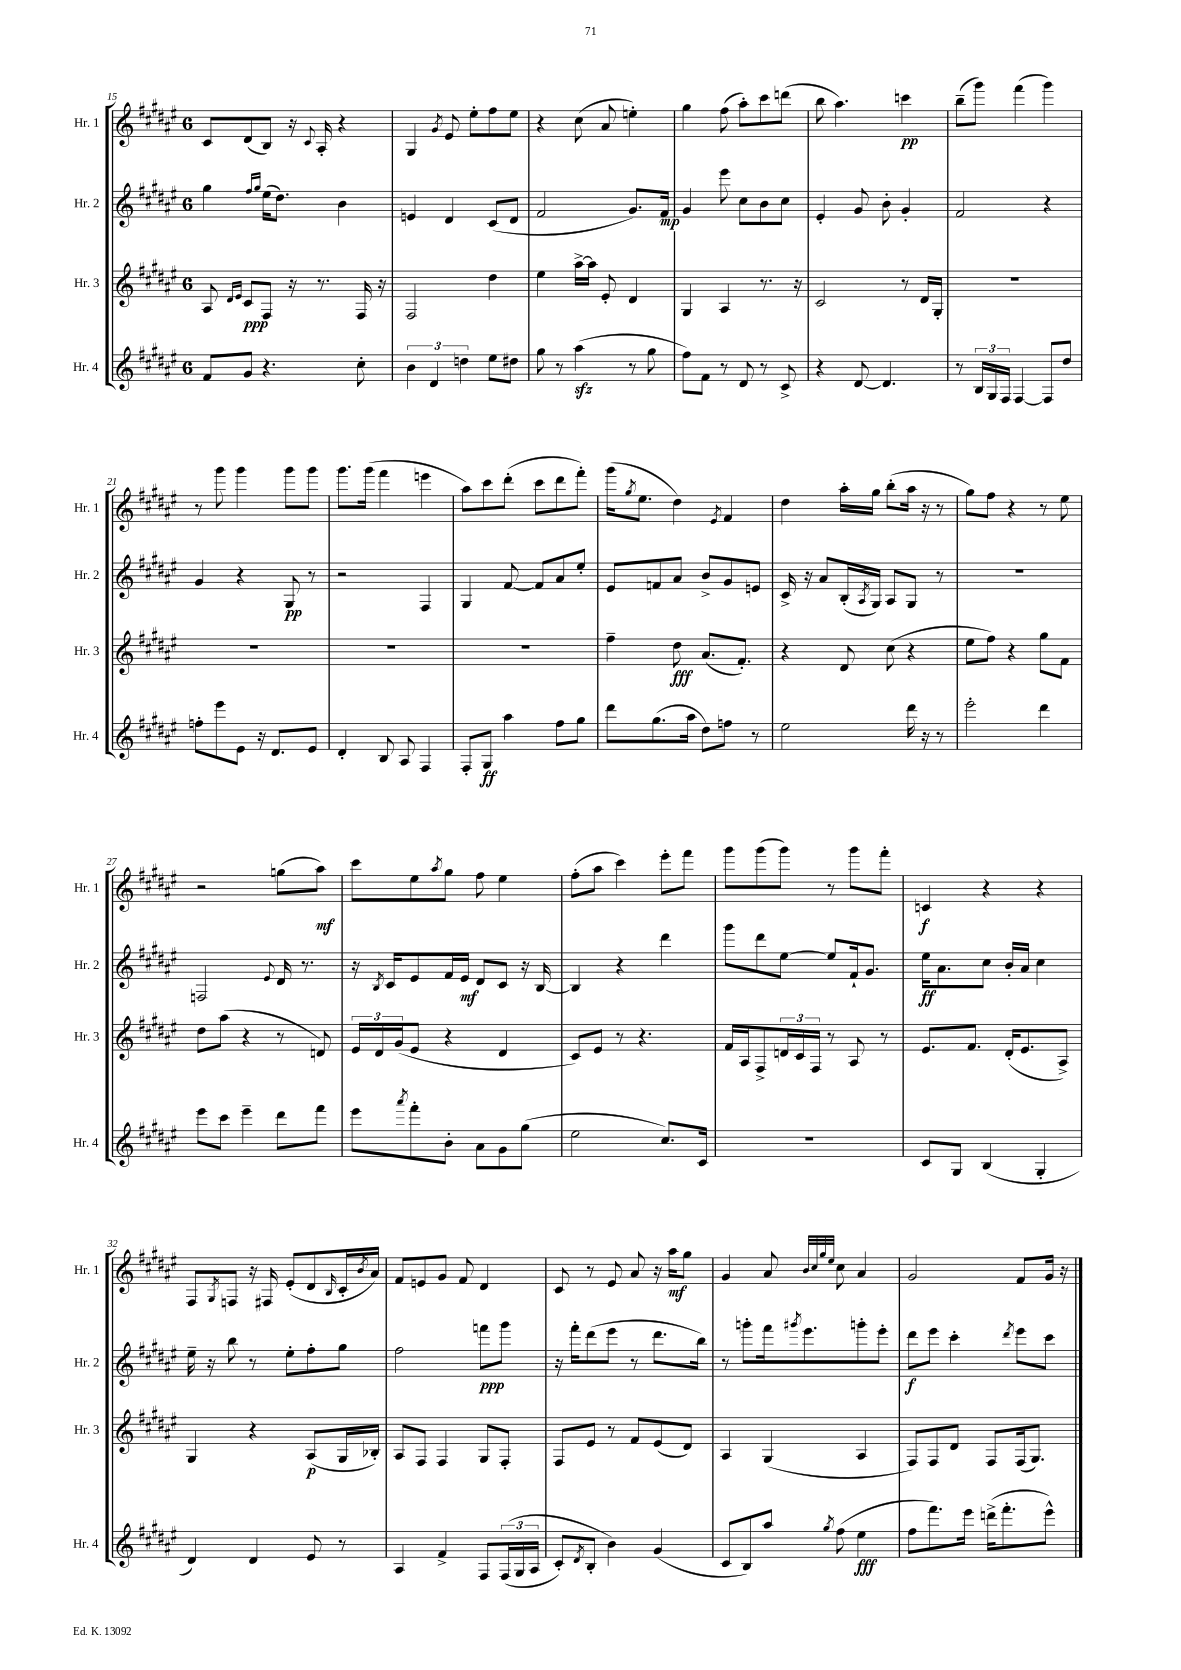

**kern	**kern	**kern	**kern
*staff4	*staff3	*staff2	*staff1
*clefG2	*clefG2	*clefG2	*clefG2
*k[f#c#g#d#a#e#]	*k[f#c#g#d#a#e#]	*k[f#c#g#d#a#e#]	*k[f#c#g#d#a#e#]
*M6/8	*M6/8	*M6/8	*M6/8
8f#	8A#	4gg#	8c#
.	16qqd#	.	.
.	16qqe#	.	.
8g#	8c#	.	(8d#
.	.	16qqff#	.
.	.	16qqgg#	.
4.r	8F#	(16ee#	8B)
.	.	8.dd#)	.
.	16r	.	16r
.	.	.	8qqc#
.	8.r	.	16A#'
.	.	4b	4r
8cc#'	16F#	.	.
.	16r	.	.
=	=	=	=
6b	2F#	4e	4G#
6d#	.	.	.
.	.	.	8qg#
.	.	4d#	8e#
6dd	.	.	.
.	.	.	8ee#'
8ee#	4dd#	(8c#	8ff#
8dd#	.	8d#	8ee#
=	=	=	=
8gg#	4ee#	2f#	4r
8r	.	.	.
(4aa#	[16aa#^	.	(8cc#
.	16aa#]	.	.
.	8e#'	.	8a#
8r	4d#	8.g#)	4ee')
8gg#	.	.	.
.	.	16f#	.
=	=	=	=
8ff#)	4G#	4g#	4gg#
8f#	.	.	.
8r	4A#	8eee#	(8ff#
8d#	.	8cc#	8aa#')
8r	8.r	8b	8ccc#
8c#^	.	8cc#	(8ddd
.	16r	.	.
=	=	=	=
4r	2c#	4e#'	8bb
.	.	.	4.aa#)
[8d#	.	8g#	.
4.d#]	.	8b'	.
.	8r	4g#'	4ccc
.	16d#	.	.
.	16G#'	.	.
=	=	=	=
8r	2.r	2f#	(8bb~
24B	.	.	8ggg#)
24G#	.	.	.
24F#	.	.	.
[4F#	.	.	(4fff#
8F#]	.	4r	4ggg#)
8dd#	.	.	.
=	=	=	=
8ff'	2.r	4g#	8r
8eee#	.	.	8ggg#
8e#	.	4r	4ggg#
16r	.	.	.
8.d#	.	.	.
.	.	8G#	8ggg#
8e#	.	8r	8ggg#
=	=	=	=
4d#'	2.r	2r	8.ggg#
.	.	.	(16ggg#
8B	.	.	4fff#
8A#	.	.	.
4F#	.	4F#	4eee
=	=	=	=
8F#'	2.r	4G#	8aa#)
8G#	.	.	8ccc#
4aa#	.	[8f#	(8ddd#'
.	.	8f#]	8ccc#
8ff#	.	8a#	8ddd#
8gg#	.	8ee#'	8fff#')
=	=	=	=
8ddd#	4ff#~	8e#	(16ggg#
.	.	.	8qgg#
.	.	.	8.ee#
(8.gg#	.	8f	.
.	8dd#	8a#	4dd#)
16aa#	.	.	.
8dd#)	(8.a#	8b^	.
.	.	.	8qe#
8ff	.	8g#	4f#
.	8.f#')	.	.
8r	.	8e	.
=	=	=	=
2ee#	4r	16c#^	4dd#
.	.	16r	.
.	.	8a#	.
.	8d#	(16B'	16aa#'
.	.	8qA#	.
.	.	16G#)	16gg#
.	(8cc#	8A#	(8bb'
16ddd#	4r	8G#	16aa#
16r	.	.	16r
8r	.	8r	8r
=	=	=	=
2eee#'	8ee#	2.r	8gg#)
.	8ff#)	.	8ff#
.	4r	.	4r
4ddd#	8gg#	.	8r
.	8f#	.	8ee#
=	=	=	=
8eee#	8dd#	2F	2r
8ccc#	(8aa#	.	.
4eee#~	4r	.	.
.	.	8qqe#	.
8ddd#	8r	16d#	(8gg
.	.	8.r	.
8fff#	8d)	.	8aa#)
=	=	=	=
8eee#	24e#	16r	8ccc#
.	24d#	.	.
.	.	8qB	.
.	.	16c#	.
.	(24g#	.	.
8qaaa#	.	.	.
8fff#'	8e#	8e#	8ee#
.	.	.	8qaa#
8b'	4r	16f#	8gg#
.	.	16e#	.
8a#	.	8d#	8ff#
8g#	4d#	8c#	4ee#
(8gg#	.	16r	.
.	.	[16B	.
=	=	=	=
2ee#	8c#)	4B]	(8ff#'
.	8e#	.	8aa#
.	8r	4r	4ccc#)
.	4.r	.	.
8.cc#)	.	4ddd#	8eee#'
.	.	.	8fff#
16c#	.	.	.
=	=	=	=
2.r	16f#	8ggg#	8ggg#
.	16A#	.	.
.	8F#^	8ddd#	(8ggg#
.	24d	[8ee#	8ggg#)
.	24c#	.	.
.	24F#	.	.
.	8r	8ee#]	8r
.	8A#	16f#`	8ggg#
.	.	8.g#	.
.	8r	.	8fff#'
=	=	=	=
8c#	8.e#	16ee#	4c
.	.	8.a#	.
8G#	.	.	.
.	8.f#	.	.
(4B	.	8cc#	4r
.	(16d#'	16b'	.
.	8.e#	16a#	.
4G#'	.	4cc#	4r
.	8A#^)	.	.
=	=	=	=
4d#)	4G#	16ee#~	8F#
.	.	16r	.
.	.	.	8qG#
.	.	8bb	8F
4d#	4r	8r	16r
.	.	.	16F#
.	.	8ee#'	(8e#'
8e#	(8A#	8ff#'	8d#
.	.	.	16qqB
8r	16G#	8gg#	16c#'
.	.	.	8qb
.	16B-')	.	16a#)
=	=	=	=
4A#	8A#	2ff#	8f#
.	8F#	.	8e
4f#^	4F#	.	8g#
.	.	.	8f#
8F#	8G#	8fff	4d#
&((24F#	8F#'	8ggg#	.
24G#	.	.	.
24A#	.	.	.
=	=	=	=
8c#')	8F#	16r	8c#
.	.	16fff#'	.
8qd#	.	.	.
8B'	8e#	(8ddd#	8r
4b&)	8r	8eee#	8e#
.	8f#	8r	8a#
(4g#	(8e#	8.ddd#	16r
.	.	.	16aa#
.	8d#)	.	8gg#
.	.	16bb)	.
=	=	=	=
8c#	4A#	8r	4g#
8B)	.	8ggg'	.
8aa#	(4G#	16fff#	8a#
.	.	8qggg#	.
.	.	8.eee#	.
.	.	.	32qqb
.	.	.	32qqcc#
.	.	.	32qqgg#
8qgg#	.	.	32qqee#
(8ff#	.	.	8cc#
4ee#	4A#	8ggg'	4a#
.	.	8eee#'	.
=	=	=	=
8ff#	8F#)	8ddd#	2g#
8.fff#)	8F#	8eee#	.
.	8d#	4ccc#'	.
16eee#	.	.	.
(16ddd^	8F#	.	.
8.fff#'	.	.	.
.	.	8qddd#	.
.	(16F#	8eee#	8f#
.	8.G#)	.	.
8eee#^^)	.	8ccc#	16g#
.	.	.	16r
==	==	==	==
*-	*-	*-	*-
